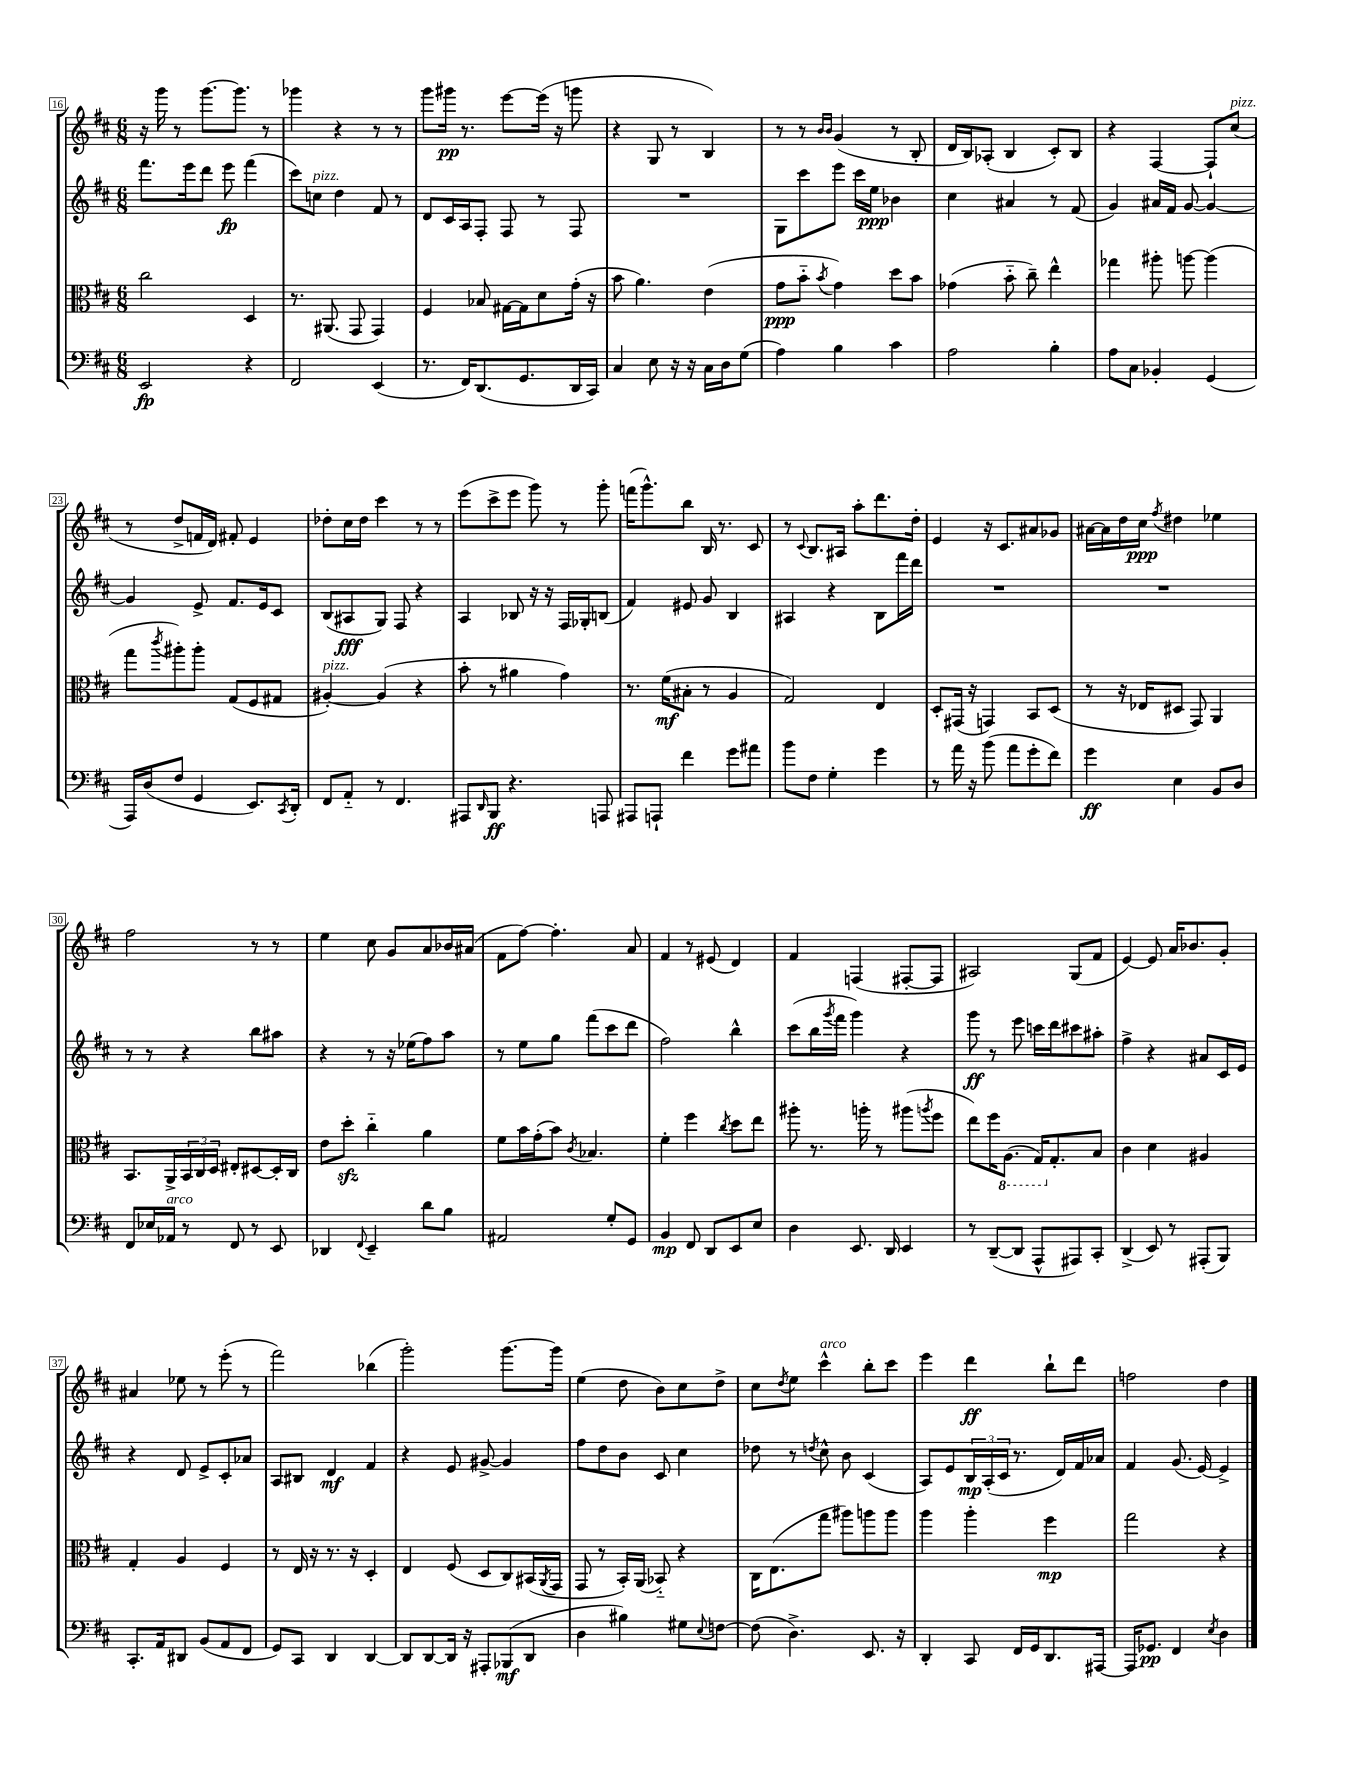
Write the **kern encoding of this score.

**kern	**dynam	**kern	**dynam	**kern	**dynam	**kern	**dynam
*part4	*part4	*part3	*part3	*part2	*part2	*part1	*part1
*staff4	*staff4	*staff3	*staff3	*staff2	*staff2	*staff1	*staff1
*clefF4	*	*clefC3	*	*clefG2	*	*clefG2	*
*k[f#c#]	*	*k[f#c#]	*	*k[f#c#]	*	*k[f#c#]	*
*M6/8	*	*M6/8	*	*M6/8	*	*M6/8	*
=16	=16	=16	=16	=16	=16	=16	=16
2EE/	fp	2cc#\	.	8.fff#\L	.	16r	.
.	.	.	.	.	.	16ggg\	.
.	.	.	.	.	.	8r	.
.	.	.	.	16eee\k	.	.	.
.	.	.	.	8ddd\J	.	[8.ggg\L	.
.	.	.	.	8eee\	fp	.	.
.	.	.	.	.	.	8.ggg\J]	.
4r	.	4D/	.	(4fff#\	.	.	.
.	.	.	.	.	.	8r	.
=17	=17	=17	=17	=17	=17	=17	=17
2FF#/	.	8.r	.	8ccc#\L)	.	4ggg-X\	.
!	!	!	!	!LO:TX:a:i:t=pizz.	!	!	!
.	.	.	.	8ccn\J	.	.	.
.	.	(8.AA#X/	.	.	.	.	.
.	.	.	.	4dd\	.	4r	.
.	.	8GG/	.	.	.	.	.
(4EE/	.	4GG/)	.	8f#/	.	8r	.
.	.	.	.	8r	.	8r	.
=18	=18	=18	=18	=18	=18	=18	=18
8.r	.	4F#/	.	8d/L	.	8ggg\L	.
.	.	.	.	16c#/L	.	16ggg#X\Jk	pp
16FF#/KL)	.	.	.	16A/J	.	8.r	.
(8.DD/	.	8B-X/	.	8F#'/J	.	.	.
.	.	[16G#X\LL	.	8F#/	.	[8eee\L	.
8.GG/	.	16G#\J]	.	.	.	.	.
.	.	8d\	.	8r	.	(16eee\Jk]	.
.	.	.	.	.	.	16r	.
16DD/L	.	(16g'\Jk	.	8F#/	.	8gggn\	.
16CC#/JJ)	.	16r	.	.	.	.	.
=19	=19	=19	=19	=19	=19	=19	=19
4C#/	.	8b\	.	2.r	.	4r	.
.	.	4.a\)	.	.	.	.	.
8E\	.	.	.	.	.	8G/	.
16r	.	.	.	.	.	8r	.
16r	.	.	.	.	.	.	.
16C#\LL	.	(4e\	.	.	.	4B/)	.
16D\J	.	.	.	.	.	.	.
(8G\J	.	.	.	.	.	.	.
=20	=20	=20	=20	=20	=20	=20	=20
4A\)	.	8g\L	ppp	8G\L	.	8r	.
.	.	8b\J	.	8ccc#\	.	8r	.
.	.	.	.	.	.	16qqb/LL	.
.	.	8qb/	.	.	.	16qqb/JJ	.
4B\	.	4g\)	.	8eee\J	.	(4g/	.
.	.	.	.	16ccc#\LL	.	.	.
.	.	.	.	16ee\JJ	ppp	.	.
4c#\	.	8dd\L	.	4b-X\	.	8r	.
.	.	8b\J	.	.	.	8B'/	.
=21	=21	=21	=21	=21	=21	=21	=21
2A\	.	(4g-X\	.	4cc#\	.	16d/LL	.
.	.	.	.	.	.	16B/J)	.
.	.	.	.	.	.	(8A-X'/J	.
.	.	8b\	.	4a#X/	.	4B/	.
.	.	8cc#~\)	.	.	.	.	.
4B'\	.	4ee^^\	.	8r	.	8c#'/L)	.
.	.	.	.	(8f#/	.	8B/J	.
=22	=22	=22	=22	=22	=22	=22	=22
8A\L	.	4gg-X\	.	4g/)	.	4r	.
8C#\J	.	.	.	.	.	.	.
4BB-X'/	.	8aa#X'\	.	16a#X/LL	.	[4F#/	.
.	.	.	.	16f#/JJ	.	.	.
.	.	[8aan\	.	[8g/	.	.	.
(4GG/	.	(4aa\]	.	4g/_	.	8F#`/L]	.
!	!	!	!	!	!	!LO:TX:a:i:t=pizz.	!
.	.	.	.	.	.	(8cc#/J	.
!!LO:LB:g=z
=23	=23	=23	=23	=23	=23	=23	=23
16AAA/LL)	.	8gg\L	.	4g/]	.	8r	.
(16D/J	.	.	.	.	.	.	.
.	.	8qccc#/	.	.	.	.	.
8F#/J	.	8aa#X'\)	.	.	.	8dd^/L	.
4GG/	.	8aa#'\J	.	8e^/	.	16fn/L	.
.	.	.	.	.	.	16d/JJ)	.
.	.	(8G/L	.	8.f#/L	.	8f#X'/	.
8.EE/L)	.	8F#/	.	.	.	4e/	.
.	.	.	.	16e/k	.	.	.
.	.	8G#X/J	.	8c#/J	.	.	.
8qCC#/	.	.	.	.	.	.	.
16DD'/Jk	.	.	.	.	.	.	.
=24	=24	=24	=24	=24	=24	=24	=24
!	!	!LO:TX:a:i:t=pizz.	!	!	!	!	!
8FF#/L	.	[4A#X'/)	.	(8B/L	.	8dd-X'\L	.
8AA/J	.	.	.	8A#X/	fff	16cc#\L	.
.	.	.	.	.	.	16dd-\JJ	.
8r	.	(4A#/]	.	8G/J)	.	4ccc#\	.
4.FF#/	.	.	.	8F#/	.	.	.
.	.	4r	.	4r	.	8r	.
.	.	.	.	.	.	8r	.
=25	=25	=25	=25	=25	=25	=25	=25
8AAA#X/L	.	8b'\	.	4A/	.	(8eee\L	.
16qqDD/	.	.	.	.	.	.	.
8BBB/J	ff	8r	.	.	.	8ccc#^\	.
4.r	.	4a#X\	.	8B-X/	.	8eee\J	.
.	.	.	.	16r	.	8ggg\)	.
.	.	.	.	16r	.	.	.
.	.	4g\)	.	16F#/LL	.	8r	.
.	.	.	.	16G-X'/J	.	.	.
8AAAn/	.	.	.	(8Bn/J	.	8ggg'\	.
=26	=26	=26	=26	=26	=26	=26	=26
8AAA#X/L	.	8.r	.	4f#/)	.	(16fffn\KL	.
.	.	.	.	.	.	8.ggg^^\)	.
8AAAn`/J	.	.	.	.	.	.	.
.	.	(16f#\KL	mf	.	.	.	.
4f#\	.	8B#X'\J	.	8e#X/	.	8bb\J	.
.	.	8r	.	8g/	.	16B/	.
.	.	.	.	.	.	8.r	.
8g\L	.	4A/	.	4B/	.	.	.
8a#X\J	.	.	.	.	.	8c#/	.
=27	=27	=27	=27	=27	=27	=27	=27
8b\L	.	2G/)	.	4A#X/	.	8r	.
.	.	.	.	.	.	8qqc#/	.
8F#\J	.	.	.	.	.	8.B/L	.
4G'\	.	.	.	4r	.	.	.
.	.	.	.	.	.	16A#X/Jk	.
.	.	.	.	.	.	8aa'\L	.
4g\	.	4E/	.	8B\L	.	8.ddd\	.
.	.	.	.	16fff#\L	.	.	.
.	.	.	.	16ddd\JJ	.	16dd'\Jk	.
=28	=28	=28	=28	=28	=28	=28	=28
8r	.	8D'/L	.	2.r	.	4e/	.
16a\	.	(16GG#X/Jk	.	.	.	.	.
16r	.	16r	.	.	.	.	.
(8b\	.	4GGn/)	.	.	.	16r	.
.	.	.	.	.	.	8.c#/L	.
8a\L	.	.	.	.	.	.	.
8g'\	.	8BB/L	.	.	.	8a#X/	.
8f#\J)	.	(8D/J	.	.	.	8g-X/J	.
=29	=29	=29	=29	=29	=29	=29	=29
4g\	ff	8r	.	2.r	.	[16a#X\LL	.
.	.	.	.	.	.	16a#\]	.
.	.	16r	.	.	.	16dd\	.
.	.	16E-X/KL	.	.	.	16cc#\JJ	ppp
.	.	.	.	.	.	8qff#/	.
4E\	.	8D#X/J	.	.	.	4dd#X\	.
.	.	8GG/)	.	.	.	.	.
8BB/L	.	4AA/	.	.	.	4ee-X\	.
8D/J	.	.	.	.	.	.	.
!!LO:LB:g=z
=30	=30	=30	=30	=30	=30	=30	=30
8FF#/L	.	8.BB/L	.	8r	.	2ff#\	.
16E-X/L	.	.	.	8r	.	.	.
!LO:TX:a:i:t=arco	!	!	!	!	!	!	!
16AA-X/JJ	.	16AA^/L	.	.	.	.	.
8r	.	24BB/	.	4r	.	.	.
.	.	24C#/	.	.	.	.	.
.	.	24D/JJ	.	.	.	.	.
8FF#/	.	8E#X'/L	.	.	.	.	.
8r	.	[8D#X/	.	8bb\L	.	8r	.
8EE/	.	16D#'/L]	.	8aa#X\J	.	8r	.
.	.	16C#/JJ	.	.	.	.	.
=31	=31	=31	=31	=31	=31	=31	=31
4DD-X/	.	8e\L	.	4r	.	4ee\	.
.	.	8ddzz'\J	.	.	.	.	.
8qqFF#/	.	.	.	.	.	.	.
4EE~/	.	4cc#\	.	8r	.	8cc#\	.
.	.	.	.	16r	.	8g/L	.
.	.	.	.	(16ee-X\KL	.	.	.
8d\L	.	4a\	.	8ff#\)	.	8a/	.
8B\J	.	.	.	8aa\J	.	16b-X/L	.
.	.	.	.	.	.	(16a#X/JJ	.
=32	=32	=32	=32	=32	=32	=32	=32
2AA#X/	.	8f#\L	.	8r	.	8f#\L	.
.	.	16b\L	.	8ee\L	.	[8ff#\J)	.
.	.	(16g'\J	.	.	.	.	.
.	.	8b\J)	.	8gg\J	.	4.ff#'\]	.
.	.	8qc#/	.	.	.	.	.
.	.	4.B-X/	.	(8fff#\L	.	.	.
8G'/L	.	.	.	8ccc#\	.	.	.
8GG/J	.	.	.	8ddd\J	.	8a/	.
=33	=33	=33	=33	=33	=33	=33	=33
4BB/	mp	4f#'\	.	2ff#\)	.	4f#/	.
8FF#/	.	4ff#\	.	.	.	8r	.
8DD/L	.	.	.	.	.	(8e#X/	.
.	.	8qcc#/	.	.	.	.	.
8EE/	.	8dd\L	.	4bb^^\	.	4d/)	.
8E/J	.	8ee\J	.	.	.	.	.
=34	=34	=34	=34	=34	=34	=34	=34
4D\	.	8aa#X'\	.	(8ccc#\L	.	4f#/	.
.	.	8.r	.	16bb\L	.	.	.
.	.	.	.	8qggg/	.	.	.
.	.	.	.	16fff#\JJ	.	.	.
8.EE/	.	.	.	4ggg\)	.	(4Fn/	.
.	.	16aan'\	.	.	.	.	.
.	.	8r	.	.	.	.	.
16DD/	.	.	.	.	.	.	.
4EE/	.	(8aa#X\L	.	4r	.	[8F#X'/L	.
.	.	8qaan/	.	.	.	.	.
.	.	8ff#\J	.	.	.	8F#/J]	.
=35	=35	=35	=35	=35	=35	=35	=35
8r	.	8ee\L)	.	8ggg\	ff	2A#X/)	.
([8DD~/L	.	16ff#\K	.	8r	.	.	.
*	*	*8ba	*	*	*	*	*
.	.	(8.AA\J	.	.	.	.	.
8DD/J]	.	.	.	8eee\	.	.	.
8AAA^^/L	.	16GG/KL)	.	16cccn\LL	.	.	.
*	*	*X8ba	*	*	*	*	*
.	.	8.G'/	.	16ddd\J	.	.	.
8AAA#X/)	.	.	.	8ccc#X\	.	(8G/L	.
8CC#'/J	.	8B/J	.	8aa#X'\J	.	8f#/J	.
=36	=36	=36	=36	=36	=36	=36	=36
(4DD^/	.	4c#\	.	4ff#^\	.	[4e/)	.
8EE/)	.	4d\	.	4r	.	8e/]	.
8r	.	.	.	.	.	16a/KL	.
.	.	.	.	.	.	8.b-X/	.
(8AAA#X'/L	.	4A#X/	.	8a#X/L	.	.	.
8BBB/J)	.	.	.	16c#/L	.	8g'/J	.
.	.	.	.	16e/JJ	.	.	.
!!LO:LB:g=z
=37	=37	=37	=37	=37	=37	=37	=37
8.CC#'/L	.	4G'/	.	4r	.	4a#X/	.
16AA/k	.	.	.	.	.	.	.
8DD#X/J	.	4A/	.	8d/	.	8ee-X\	.
(8BB/L	.	.	.	8e^/L	.	8r	.
8AA/	.	4F#/	.	8c#'/	.	(8eee'\	.
8FF#/J	.	.	.	8a-X/J	.	8r	.
=38	=38	=38	=38	=38	=38	=38	=38
8GG/L)	.	8r	.	8A/L	.	2fff#\)	.
8CC#/J	.	16E/	.	8B#X/J	.	.	.
.	.	16r	.	.	.	.	.
4DD/	.	8.r	.	4d/	mf	.	.
.	.	16r	.	.	.	.	.
[4DD/	.	4D'/	.	4f#/	.	(4bb-X\	.
=39	=39	=39	=39	=39	=39	=39	=39
8DD/L]	.	4E/	.	4r	.	2ggg'\)	.
[8DD/	.	.	.	.	.	.	.
16DD/Jk]	.	(8F#/	.	8e/	.	.	.
16r	.	.	.	.	.	.	.
8AAA#X'/L	.	8D/L	.	[8g#X^/	.	.	.
(8BBB-X/	mf	8C#/)	.	4g#/]	.	[8.ggg\L	.
8DD/J	.	(16BB#X/L	.	.	.	.	.
.	.	8qAA/	.	.	.	.	.
.	.	16GG/JJ	.	.	.	16ggg\Jk]	.
=40	=40	=40	=40	=40	=40	=40	=40
4D\	.	8GG/	.	8ff#\L	.	(4ee\	.
.	.	8r	.	8dd\	.	.	.
4B#X\)	.	16BB'/LL)	.	8b\J	.	8dd\	.
.	.	(16AA/JJ	.	.	.	.	.
.	.	8BB-X/)	.	8c#/	.	8b\L)	.
8G#X\L	.	4r	.	4cc#\	.	8cc#\	.
8qqE/	.	.	.	.	.	.	.
[8Fn\J	.	.	.	.	.	8dd^\J	.
=41	=41	=41	=41	=41	=41	=41	=41
(8F\]	.	16C#\KL	.	8dd-X\	.	8cc#\L	.
.	.	(8.E\	.	.	.	.	.
.	.	.	.	.	.	8qdd/	.
4.D^\)	.	.	.	8r	.	8ee\J	.
.	.	.	.	8qddn/	.	.	.
!	!	!	!	!	!	!LO:TX:a:i:t=arco	!
.	.	8gg\J	.	8cc#^^\	.	4ccc#^^\	.
.	.	8aa#X\L)	.	8b\	.	.	.
8.EE/	.	8aan\	.	(4c#/	.	8bb'\L	.
.	.	8aa\J	.	.	.	8ccc#\J	.
16r	.	.	.	.	.	.	.
=42	=42	=42	=42	=42	=42	=42	=42
4DD'/	.	4aa\	.	8A/L)	.	4eee\	.
.	.	.	.	8e/	.	.	.
8CC#/	.	4aa'\	.	24B/L	mp	4ddd\	ff
.	.	.	.	(24A'/	.	.	.
.	.	.	.	24c#/JJ	.	.	.
16FF#/LL	.	.	.	8.r	.	.	.
16GG/J	.	.	.	.	.	.	.
8.DD/	.	4ff#\	mp	.	.	8bb`\L	.
.	.	.	.	16d/LL)	.	.	.
.	.	.	.	16f#/	.	8ddd\J	.
[16AAA#X/Jk	.	.	.	16a-X/JJ	.	.	.
=43	=43	=43	=43	=43	=43	=43	=43
16AAA#/KL]	.	2gg\	.	4f#/	.	2ffn\	.
8.GG-X/J	pp	.	.	.	.	.	.
4FF#/	.	.	.	(8.g/	.	.	.
.	.	.	.	[16e/)	.	.	.
8qE/	.	.	.	.	.	.	.
4D\	.	4r	.	4e^/]	.	4dd\	.
==	==	==	==	==	==	==	==
*-	*-	*-	*-	*-	*-	*-	*-
